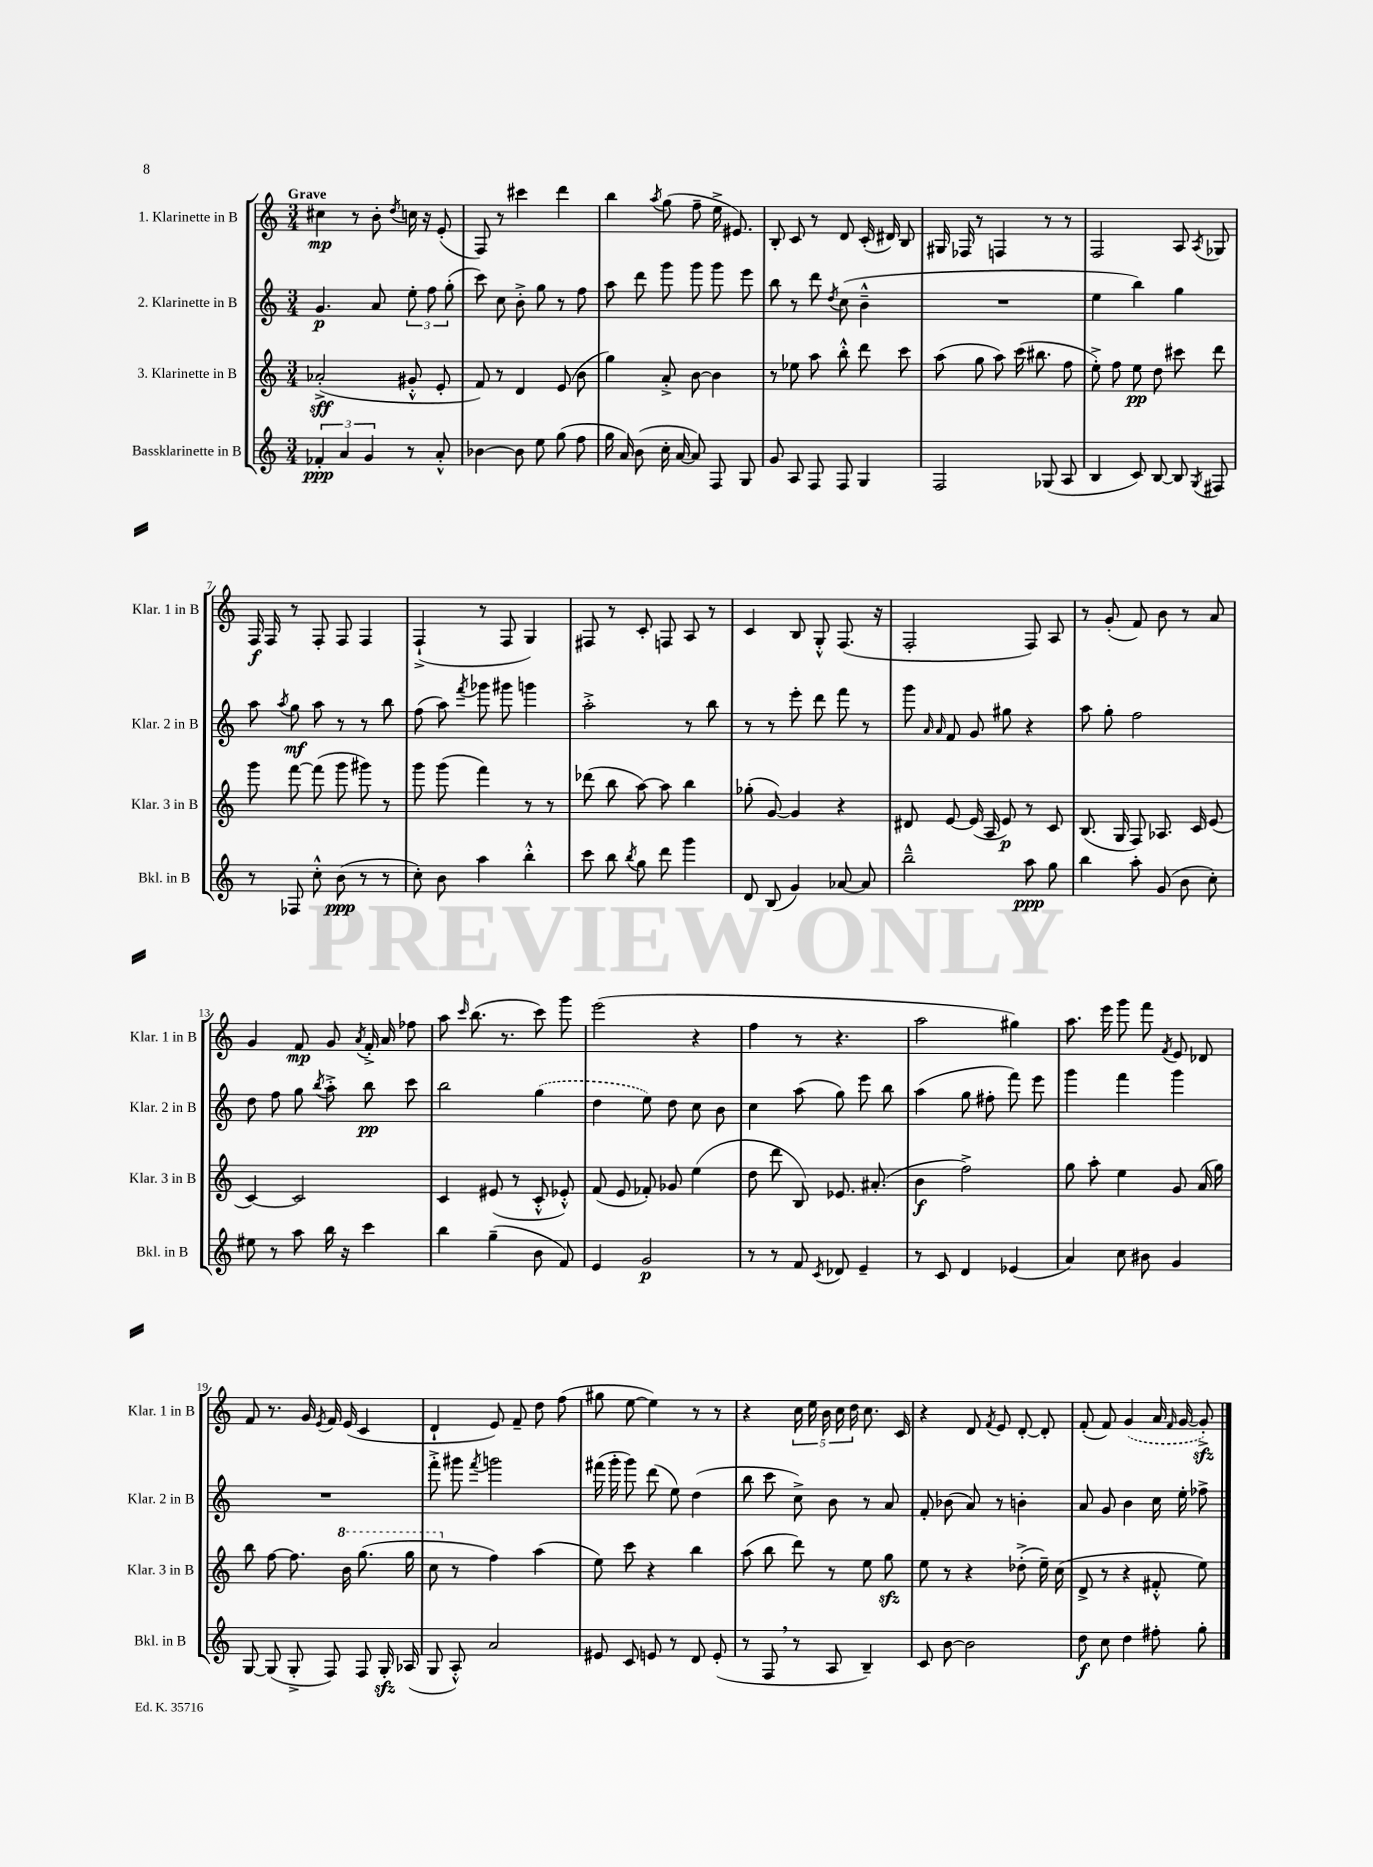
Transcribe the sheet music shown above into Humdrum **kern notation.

**kern	**kern	**kern	**kern
*staff4	*staff3	*staff2	*staff1
*clefG2	*clefG2	*clefG2	*clefG2
*k[]	*k[]	*k[]	*k[]
*M3/4	*M3/4	*M3/4	*M3/4
6f-'	(2a-'^	4.g	4cc#
6a	.	.	.
.	.	.	8r
6g	.	.	.
.	.	8a	8b'
.	.	.	8qdd
8r	8g#'^^	12ee'	16cc
.	.	.	16r
.	.	12ff	.
8a'^^	8e'	.	(8e'
.	.	(12gg'	.
=	=	=	=
[4b-	8f)	8ccc)	8F)
.	8r	8cc	8r
8b-]	4d	8b'^	4ccc#
8ee	.	8gg	.
(8gg	(8e	8r	4ddd
8ff	8b	8ff	.
=	=	=	=
16gg	4gg)	8aa	4bb
16a)	.	.	.
(8b	.	8ddd	.
.	.	.	8qaa
16cc'	8a'^	8ggg	(8gg
[16a	.	.	.
8a])	[8b	8ggg	8ff~
8F	4b]	8ggg	16ee^
.	.	.	8.e#)
8G	.	8eee	.
=	=	=	=
8g	8r	8bb	8B'
8A	8ee-	8r	8c
8F	8aa	8ddd	8r
.	.	8qdd	.
8F	8bb'^^	(8cc	8d
4G	8ddd	4b~^^	(16c'
.	.	.	16d#)
.	8ccc	.	8B
=	=	=	=
2F	(8aa	2.r	16G#
.	.	.	16F-
.	8gg	.	8r
.	8aa)	.	4F
.	(16ccc	.	.
.	8.bb#	.	.
(8G-	.	.	8r
8A	8ff	.	8r
=	=	=	=
4B	8ee'^)	4ee	2F
.	8ff	.	.
8c)	8ee	4bb)	.
[8B	8dd	.	.
8B]	8ccc#	4gg	8A
8qG	.	.	8qA
8F#	8ddd	.	8G-
=	=	=	=
8r	8ggg	8aa	16F
.	.	.	16F
.	.	8qaa	.
8F-	[8fff	8gg	8r
8cc'^^	(8fff]	8aa	8F'
(8b	8ggg	8r	8F
8r	8ggg#)	8r	4F
8r	8r	8bb	.
=	=	=	=
8cc')	8ggg	(8ff	(4F`^
8b	(8ggg	8aa)	.
.	.	8qfff	.
4aa	4fff)	8ggg-	8r
.	.	8ggg#	8F
4bb'^^	8r	4ggg	4G)
.	8r	.	.
=	=	=	=
8ccc	(8ddd-	2aa'^	8F#
8bb	8bb	.	8r
8qbb	.	.	.
8gg	[8aa)	.	8c'
8ddd	8aa]	.	8F
4ggg	4bb	8r	8A
.	.	8bb	8r
=	=	=	=
8d	(8gg-'	8r	4c
(8B	[8g)	8r	.
4g)	4g]	8eee'	8B
.	.	8ddd	8G'^^
[8a-	4r	8fff	(8.F
8a-]	.	8r	.
.	.	.	16r
=	=	=	=
2bb~^^	8d#	8ggg	2F'
.	.	16qqa	.
.	.	16qqa	.
.	[8e	8f	.
.	(16e]	8g	.
.	16A	.	.
.	8e)	8gg#	.
8aa	8r	4r	8F)
8gg	8c	.	8A
=	=	=	=
4bb	(8.B	8aa	8r
.	.	8gg'	(8g'
.	16G	.	.
8aa'	8F)	2ff	8f)
(8g	8.A-	.	8b
8b	.	.	8r
.	16c	.	.
8cc')	(8e	.	8a
=	=	=	=
8ee#	[4c)	8dd	4g
8r	.	8ff	.
8aa	2c]	8gg	8f
.	.	8qbb	.
16bb	.	8aa'^	8g
16r	.	.	.
.	.	.	8qa
4ccc	.	8bb	16f'^
.	.	.	16a
.	.	8ccc	8ff-
=	=	=	=
4bb	4c	2bb	8aa
.	.	.	16qqccc
.	.	.	(8.bb
(4gg~	(8e#	.	.
.	.	.	8.r
.	8r	.	.
8b	8c'^^	(4gg	8ccc)
8f)	8e-'^^)	.	8ggg
=	=	=	=
4e	(8f	4dd	(2eee
.	8e	.	.
2g	8f-')	8ee)	.
.	8g-	8dd	.
.	(4ee	8cc	4r
.	.	8b	.
=	=	=	=
8r	8dd	4cc	4ff
8r	8ddd	.	.
8f	8B)	(8aa	8r
8qc	.	.	.
8d-	8.e-	8gg)	4.r
4e~	.	8eee	.
.	(8.a#'	.	.
.	.	8bb	.
=	=	=	=
8r	4b	(4aa	2aa
8c	.	.	.
4d	2ff^)	8gg	.
.	.	8ff#'	.
(4e-	.	8fff)	4gg#)
.	.	8eee	.
=	=	=	=
4a)	8gg	4ggg	8.aa
.	8aa'	.	.
.	.	.	16eee
8cc	4ee	4fff	8ggg
8b#	.	.	8fff
.	.	.	8qf
4g	8g	4ggg	8e
.	(16a	.	8d-
.	16gg)	.	.
=	=	=	=
[8G	8bb	2.r	8f
(8G]	[8ff	.	8.r
8G'^	8.ff]	.	.
.	.	.	16g
.	.	.	8qe
8F)	.	.	16f
.	16bb	.	(16e
8F	(8.ggg	.	4c
16G'	.	.	.
(16A-	16ggg	.	.
=	=	=	=
8G	8ccc	8fff'^	4d`
8A'^^)	8r	8ggg#	.
.	.	8qfff	.
2a	4ff)	2ggg	8e)
.	.	.	8f~
.	(4aa	.	8dd
.	.	.	(8ff
=	=	=	=
8e#	8ee)	(16fff#	8gg#
.	.	16ggg'	.
8c	8ccc	8ggg)	[8ee
8e	4r	(8ddd	4ee])
8r	.	8ee)	.
8d	4bb	(4dd	8r
(8e'	.	.	8r
=	=	=	=
8r	(8aa	8bb	4r
8F	8bb	8ccc	.
8r	8ddd)	8cc^)	20cc
.	.	.	20ee
.	.	.	20b
8A	8r	8b	.
.	.	.	20cc
.	.	.	20dd
4B~)	8ee	8r	8.cc
.	8gg	8a	.
.	.	.	16c
=	=	=	=
8c	8ee	8f'	4r
[8b	8r	(8b-	.
2b]	4r	8a)	8d
.	.	.	8qf
.	.	8r	8e
.	(8dd-'^	4b'	[8d'
.	16ee~)	.	8d']
.	(16cc	.	.
=	=	=	=
8dd	8d^	8a	(8f'
8cc	8r	8g	8f)
4dd	4r	4b	(4g
8ff#'	8f#'^^	16cc	16a
.	.	.	16qqf
.	.	16ee'	[16g
8gg'	8ee)	8ff-^	8g'^])
==	==	==	==
*-	*-	*-	*-
